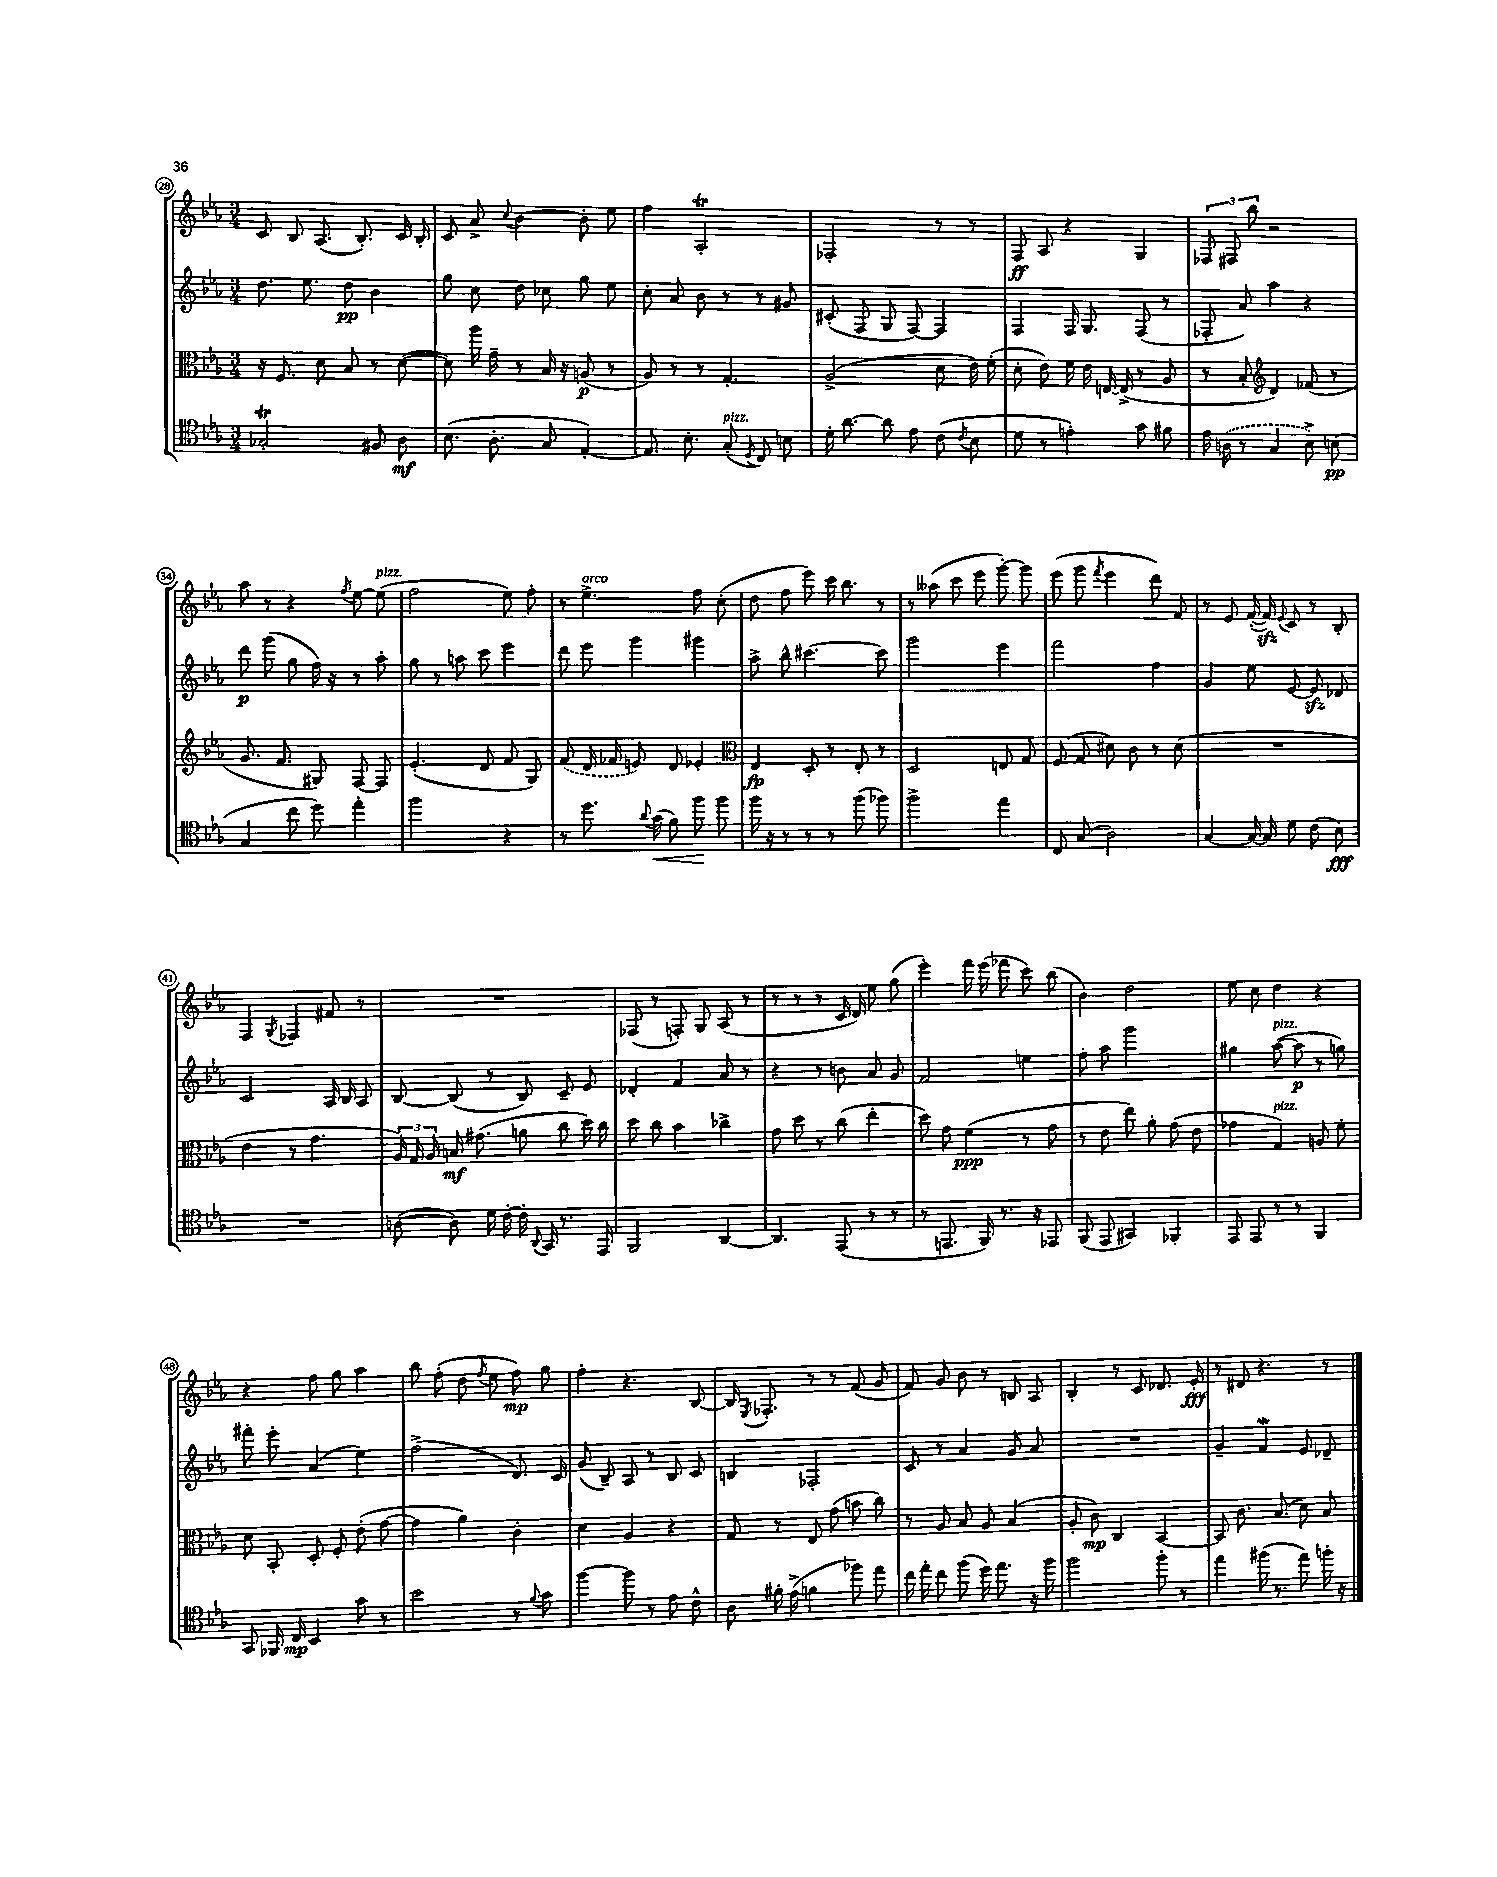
<<
\new StaffGroup <<
\new Staff = "s0" {
    \clef treble \key ees \major \numericTimeSignature \time 3/4
    \autoBeamOff c'8 bes8 aes8.( bes8.-.) c'16 bes16-. |
    c'8 aes'8-> \appoggiatura { c''8 } bes'4~ bes'8-. ees''8 |
    f''4 aes2-.\trill |
    fes2-. r8 r8 |
    f8\ff aes8 r4 g4 |
    \tuplet 3/2 { fes8 fis8 bes''8 } r2 |
    aes''8 r8 r4 \acciaccatura { f''8 } ees''8~ ees''8^\markup { \italic "pizz." }( |
    f''2 ees''8) f''8-. |
    r8 ees''4.->^\markup { \italic "arco" } f''8 c''8-.( |
    d''8 f''8 ees'''8) c'''16 bes''8. r8 |
    r8 aeses''8( c'''8 ees'''8 g'''8~-.) g'''8 |
    ees'''8( g'''8 \acciaccatura { f'''8 } ees'''4 d'''8) f'8 |
    r8 ees'8 f'16~-.( f'16\sfz) \appoggiatura { ees'8 } c'8 r8 bes8-. |
    f4 \acciaccatura { g8 } fes4 fis'8 r8 |
    R2. |
    fes8( r8 f8-.) g8 aes8( r8 |
    r8 r8 r8 c'16 d'16) ees''8 g''8( |
    ees'''4-.) f'''16 ees'''16( fes'''8 c'''8) bes''8( |
    bes'4) d''2 |
    ees''8 c''8 d''4 r4 |
    r4 f''8 g''8 aes''4 |
    bes''8 f''8-.( d''8 \acciaccatura { f''8 } ees''8 f''8\mp) g''8 |
    f''4-. r4. bes8~ |
    bes16 \acciaccatura { ees8 } fes8.-. r8 r8 f'8( g'8 |
    f'8) g'8 bes'8 r8 b8 aes8 |
    bes4-. r8 c'8 des'8. ees'16-.\fff |
    r8 dis'8 r4. r8 \bar "|." |
}
\new Staff = "s1" {
    \clef treble \key ees \major \numericTimeSignature \time 3/4
    \autoBeamOff d''8. ees''8. d''8\pp bes'4 |
    g''8 c''8 d''8 ces''8 g''8 ees''8 |
    c''8-. aes'8 bes'8 r8 r8 gis'8 |
    cis'8-.( f8 g8 f8~) f4 |
    f4 f16 g8. f8( r8 |
    fes8-. aes'8) aes''4 r4 |
    d'''8\p g'''8( g''8 f''16) r16 r8 aes''8-. |
    g''8 r8 a''8 c'''8 ees'''4 |
    d'''8 ees'''8 g'''4 gis'''4 |
    aes''8-> bes''8-^ cis'''4.~ cis'''8 |
    g'''2 ees'''4 |
    f'''2 f''4 |
    g'4 ees''8 ees'8~ ees'8\sfz des'8 |
    c'2 aes16 bes16 aes8 |
    bes8~ bes8( r8 bes8) c'8-- ees'8 |
    des'4-. f'4 aes'8 r8 |
    r4 r8 b'8 aes'8 g'8 |
    f'2 e''4 |
    f''8-. aes''8 g'''2 |
    gis''4 aes''8~^\markup { \italic "pizz." }( aes''8\p r8 g''8) |
    fis'''8-. ees'''8-. aes'4( ees''4) |
    f''2->( d'8.) c'16 |
    g'8( bes8--) aes8 r8 bes8 c'8 |
    b4 fes2-. |
    c'8 r8 aes'4 g'8 aes'8 |
    R2. |
    g'4-- f'4\mordent ees'8 des'8-- \bar "|." |
}
\new Staff = "s2" {
    \clef alto \key ees \major \numericTimeSignature \time 3/4
    \autoBeamOff r16 f8. d'8 bes8 r8 d'8~( |
    d'8) aes''16 g'16-- r8 bes16 r16 a8\p( r8 |
    aes8) r8 r8 g4.-. |
    aes2->( d'8 ees'16) f'16-.( |
    d'8-. ees'8) f'16 ees'16 e16~ e16->( r8 aes8 |
    r8 bes8-. \clef treble d'4) fes'8( r8 |
    g'8. f'8. gis8) f8~ f8 |
    ees'4.-.( d'8 f'8 g8) |
    \once \slurDashed f'8( d'16 fes'16 e'8) d'8 ees'4-. |
    \clef alto ees4\fp d8-. r8 ees8-. r8 |
    d2 e8 g8 |
    f8( g8 dis'8) c'8 r8 dis'8( |
    R2. |
    ees'4 r8 g'4. |
    \tuplet 3/2 { aes16) g16 aes16 } b16\mf gis'8.( a'8 c''8 d''16) c''16 |
    d''8 c''8 bes'4 ces''4-> |
    g'8 d''8 r8 c''8( ees''4-. |
    d''8) g'8 f'4\ppp( r8 g'8 |
    r8 ees'8 ees''8) aes'8-. g'8( ees'8 |
    ges'4 g4^\markup { \italic "pizz." }) a8 f'8-. |
    d'8 bes,8-. d8-. f8-. ees'8-.( g'8~ |
    g'4 aes'4) c'4-. |
    d'4 aes4 r4 |
    g8 r8 ees8 g'8( b'8 c''8) |
    r8 aes8 bes8 aes8 bes4( |
    aes8-. c'8\mp) c4 bes,4~ |
    bes,8 c'8. bes8.( d'8) bes8 \bar "|." |
}
\new Staff = "s3" {
    \clef tenor \key ees \major \numericTimeSignature \time 3/4
    \autoBeamOff ges2-.\trill fis8 aes8\mf |
    bes8.( aes8.-. g8 ees4~-.) |
    ees8. bes8.-. g8-.^\markup { \italic "pizz." }( \acciaccatura { d8 } c8) b8 |
    d'16-. aes'8.~ aes'8 ees'8 c'8( \acciaccatura { c'8 } bes8 |
    d'8 r8 e'4-.) g'8 fis'8 |
    ees'16 \once \slurDashed a16( r8 g4 bes8->) b8\pp( |
    g4 c''8 d''8) ees''4-. |
    f''2 r4 |
    r8 d''8. \appoggiatura { aes'8 } g'16\<( f'8) f''8\! f''8 |
    f''16 r16 r8 r8 r8 f''8( fes''8) |
    f''2-> ees''4 |
    c8 g8( aes2) |
    g4~ g16~ g16 d'8 c'8( bes8\fff) |
    R2. |
    a8~( a8) d'16 c'16~-. c'16-. \appoggiatura { aes,8 } g,16 r8. ees,16 |
    f,2 aes,4~ |
    aes,4. ees,8( r8 r8 |
    r8 e,8. f,16) r8. r16 ees,8 |
    f,8( ees,8 gis,4) fes,4-. |
    ees,8 ees,8 r8 r8 f,4 |
    g,8 fes,16 c16\mp bes,4 g'8 r8 |
    bes'2 r8 \appoggiatura { f'8 } g'8 |
    f''4~ f''8 r8 ees'8 c'8-^ |
    aes8 fis'16-. ees'16->( f'4 fes''8) ees''8 |
    c''16 ees''16-. c''8 f''8( d''16) ees''8. r16 f''16 |
    f''2 f''8-. r8 |
    ees''4 fis''16( r8. ees''8) f''16-. r16 \bar "|." |
}
>>
>>
\layout { \context { \Score currentBarNumber = #28 \override BarNumber.stencil = #(make-stencil-circler 0.1 0.3 ly:text-interface::print) } }
